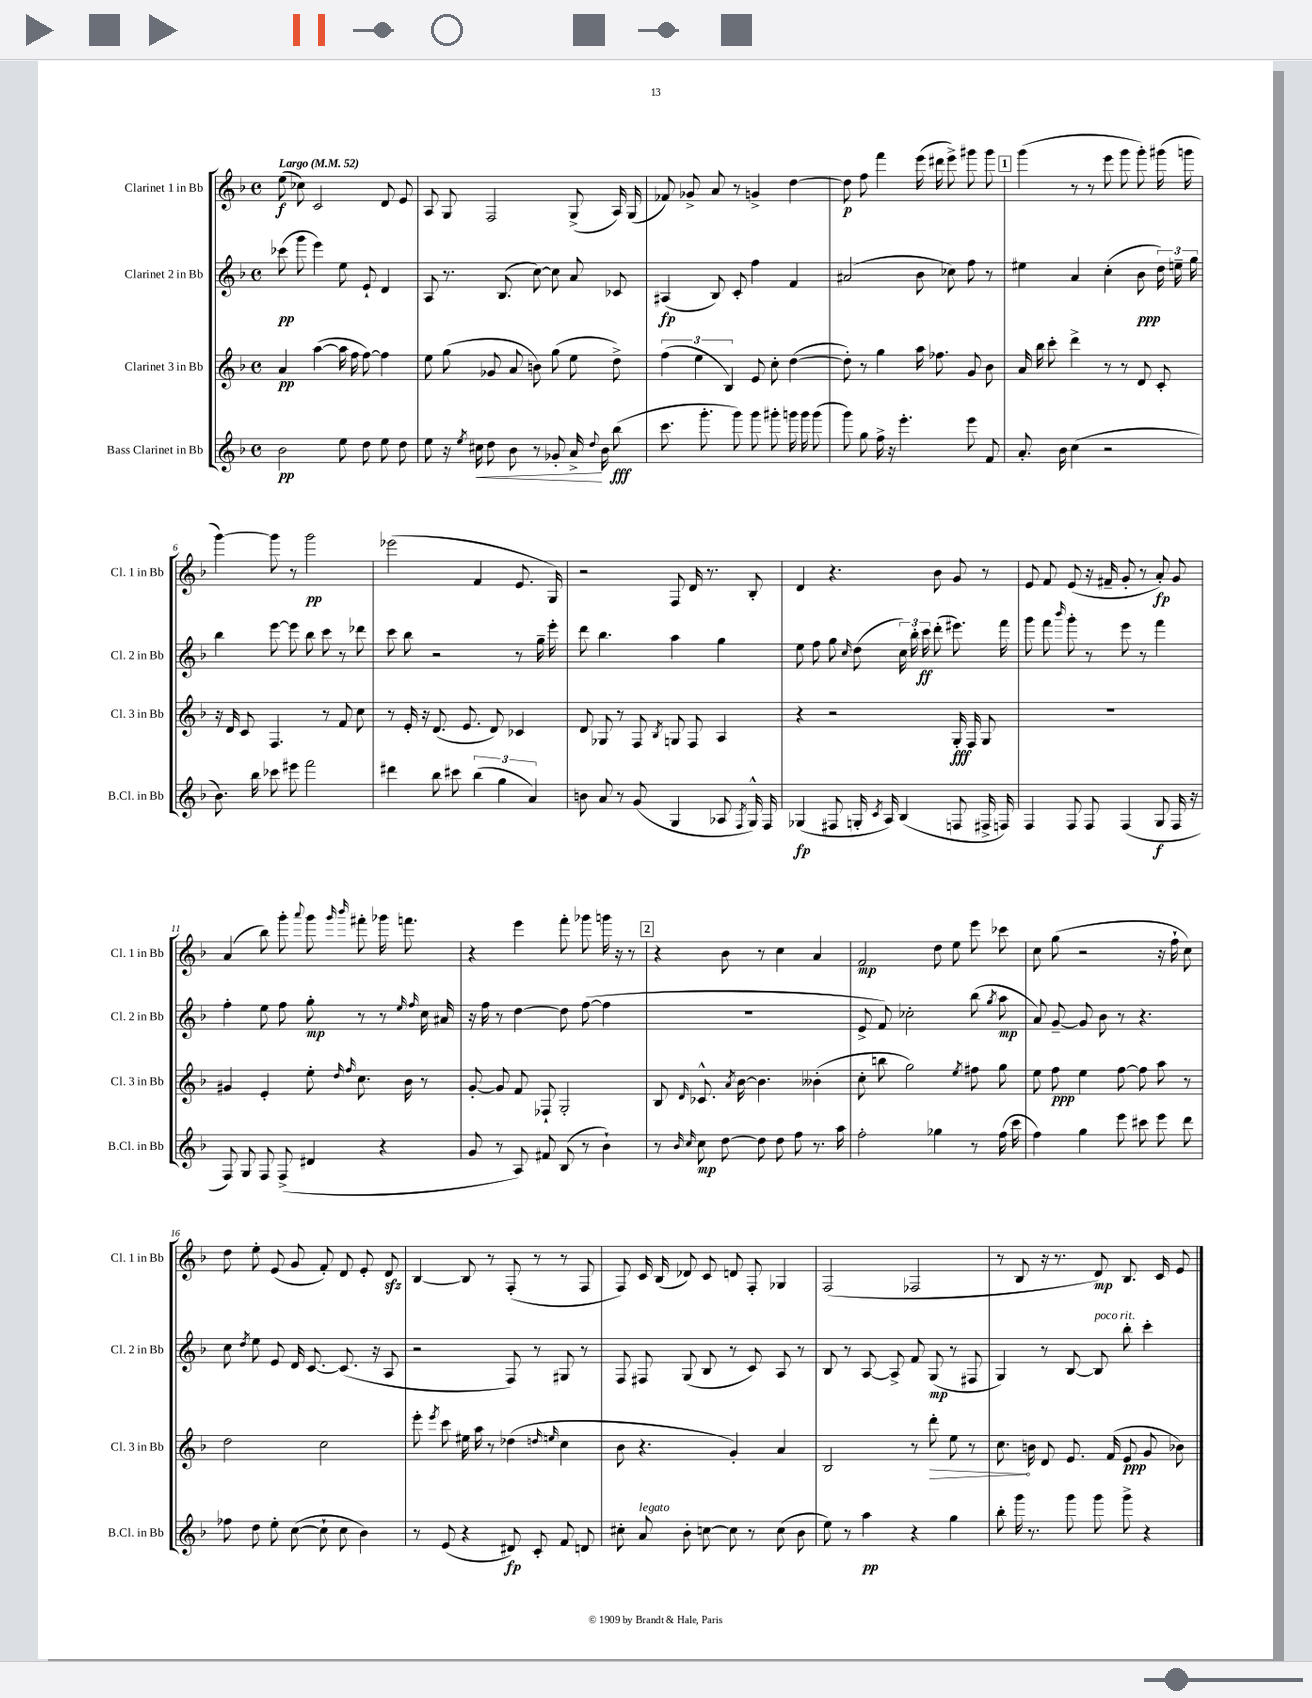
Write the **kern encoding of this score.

**kern	**dynam	**kern	**dynam	**kern	**dynam	**kern	**dynam
*part4	*part4	*part3	*part3	*part2	*part2	*part1	*part1
*staff4	*staff4	*staff3	*staff3	*staff2	*staff2	*staff1	*staff1
*I"Bass Clarinet in Bb	*	*I"Clarinet 3 in Bb	*	*I"Clarinet 2 in Bb	*	*I"Clarinet 1 in Bb	*
*I'B.Cl. in Bb	*	*I'Cl. 3 in Bb	*	*I'Cl. 2 in Bb	*	*I'Cl. 1 in Bb	*
*clefG2	*	*clefG2	*	*clefG2	*	*clefG2	*
*k[b-]	*	*k[b-]	*	*k[b-]	*	*k[b-]	*
*M4/4	*	*M4/4	*	*M4/4	*	*M4/4	*
*met(c)	*	*met(c)	*	*met(c)	*	*met(c)	*
*MM52	*	*MM52	*	*MM52	*	*MM52	*
=1	=1	=1	=1	=1	=1	=1	=1
!	!	!	!	!	!	!LO:TX:a:B:t=Largo	!
2b-\	pp	4a/	pp	(8ccc-X\	pp	(8ee\	f
.	.	.	.	8ggg\	.	8cc-X\)	.
.	.	([4aa\	.	4eee\)	.	2c/	.
8ee\	.	16aa\]	.	8ee\	.	.	.
.	.	16ff\	.	.	.	.	.
8dd\	.	[8ff\)	.	8e`/	.	.	.
8ee\	.	4ff\]	.	4d/	.	8d/	.
8dd\	.	.	.	.	.	8e/	.
=2	=2	=2	=2	=2	=2	=2	=2
8ee\	.	8ee\	.	8A/	.	8A/	.
16r	.	(8gg\	.	8.r	.	8G/	.
8qee/	.	.	.	.	.	.	.
!	!LO:HP:b	!	!	!	!	!	!
16cc#X\	<	.	.	.	.	.	.
8dd\	.	8g-X/	.	.	.	2F/	.
.	.	.	.	(8.B-/	.	.	.
8b-\	.	8a/	.	.	.	.	.
8r	.	8bn\)	.	[8cc\)	.	.	.
8g-X'/	.	(8gg\	.	8cc\]	.	.	.
16a^/	.	8ee\	.	8a/	.	(8G^/	.
8qqdd/	.	.	.	.	.	.	.
16b-\	[	.	.	.	.	.	.
(8bb-\	fff	8dd^\)	.	8c-X/	.	16A/)	.
.	.	.	.	.	.	(16G/	.
=3	=3	=3	=3	=3	=3	=3	=3
8.ccc\	.	(6ff\	.	(4A#X/	fp	8f-X/)	.
.	.	.	.	.	.	8g-X^/	.
.	.	6ee\	.	.	.	.	.
8.ggg'\	.	.	.	.	.	.	.
.	.	.	.	8B-/)	.	8a/	.
.	.	6B-/)	.	.	.	.	.
8ggg\)	.	.	.	8c'/	.	8r	.
8ggg\	.	8e/	.	4ff\	.	4gn^/	.
8ggg#X'\	.	8cc'\	.	.	.	.	.
16gggn\	.	([4dd\	.	4f/	.	[4dd\	.
16ggg\	.	.	.	.	.	.	.
(8ggg\	.	.	.	.	.	.	.
=4	=4	=4	=4	=4	=4	=4	=4
8ggg\)	.	8dd'\])	.	(2a#X/	.	8dd\]	p
8gg\	.	8r	.	.	.	8ff\	.
16ff^\	.	4gg\	.	.	.	4fff\	.
16r	.	.	.	.	.	.	.
4.eee'\	.	.	.	.	.	.	.
.	.	16aa\	.	8b-\	.	(16eee\	.
.	.	8.ff-X\	.	.	.	16ddd#X\	.
.	.	.	.	8cc-X\)	.	8eee^\)	.
8eee\	.	8g/	.	8ff\	.	8ggg#X\	.
8f/	.	8b-\	.	8r	.	8ggg#\	.
!!LO:REH:place=s1:t=1
=5	=5	=5	=5	=5	=5	=5	=5
8.a'/	.	16a/	.	4ee#X\	.	(4ggg\	.
.	.	16bb-\	.	.	.	.	.
.	.	8ccc'\	.	.	.	.	.
16b-\	.	.	.	.	.	.	.
(4cc\	.	4ddd^\	.	4a/	.	8r	.
.	.	.	.	.	.	8r	.
2r	.	8r	.	(4cc'\	.	8eee\	.
.	.	8r	.	.	.	8ggg\	.
.	.	8d/	.	8b-\	ppp	8ggg'\)	.
.	.	8c'/	.	24dd\)	.	(16ggg#X\	.
.	.	.	.	24een~\	.	.	.
.	.	.	.	.	.	16gggn\	.
.	.	.	.	24gg\	.	.	.
!!LO:LB:g=z
=6	=6	=6	=6	=6	=6	=6	=6
8.b-\)	.	16r	.	4bb-\	.	[4ggg\)	.
.	.	16d/	.	.	.	.	.
.	.	8c/	.	.	.	.	.
16bb-\	.	.	.	.	.	.	.
8ccc-X\	.	4.F/	.	[8eee\	.	8ggg\]	.
8eee#X\	.	.	.	8eee\]	.	8r	.
2fff\	.	.	.	8bb-\	.	2ggg\	pp
.	.	8r	.	8ccc\	.	.	.
.	.	8f/	.	8r	.	.	.
.	.	8cc\	.	8ddd-X\	.	.	.
=7	=7	=7	=7	=7	=7	=7	=7
4ddd#X\	.	8r	.	8ccc\	.	(2eee-X\	.
.	.	16e'/	.	8bb-\	.	.	.
.	.	16r	.	.	.	.	.
8bb-\	.	(8.d/	.	2r	.	.	.
8ccc#X\	.	.	.	.	.	.	.
.	.	8.e/	.	.	.	.	.
(6bb-\	.	.	.	.	.	4f/	.
.	.	8d/)	.	.	.	.	.
6gg\	.	.	.	.	.	.	.
.	.	4c-X/	.	8r	.	8.e/	.
6a/)	.	.	.	.	.	.	.
.	.	.	.	16gg~\	.	.	.
.	.	.	.	16eee'\	.	16G/)	.
=8	=8	=8	=8	=8	=8	=8	=8
8bn\	.	8d/	.	8ddd\	.	2r	.
8a/	.	8G-X/	.	4.bb-\	.	.	.
8r	.	8r	.	.	.	.	.
(8g/	.	8F/	.	.	.	.	.
.	.	8qB-/	.	.	.	.	.
4G/	.	8Gn/	.	4aa\	.	8F/	.
.	.	8F/	.	.	.	16d/	.
.	.	.	.	.	.	8.r	.
8A-X/	.	4A/	.	4gg\	.	.	.
8qF/	.	.	.	.	.	.	.
16G^^/)	.	.	.	.	.	8B-'/	.
16F/	.	.	.	.	.	.	.
=9	=9	=9	=9	=9	=9	=9	=9
(4G-X/	fp	4r	.	8ee\	.	4d/	.
.	.	.	.	8ff\	.	.	.
8F#X/	.	2r	.	8gg\	.	4.r	.
.	.	.	.	16qqcc/	.	.	.
16Gn'/	.	.	.	(8dd\	.	.	.
8qc/	.	.	.	.	.	.	.
16A/)	.	.	.	.	.	.	.
(4B-/	.	.	.	24cc\)	.	.	.
.	.	.	.	24bb-'\	.	.	.
.	.	.	.	24ccc\	ff	.	.
.	.	.	.	(8ddd'\	.	8b-\	.
8Fn/	.	16G'/	fff	8.eee#X\)	.	8g/	.
.	.	16F/	.	.	.	.	.
16F#X^/	.	8G/	.	.	.	8r	.
16Fn/)	.	.	.	16fff\	.	.	.
=10	=10	=10	=10	=10	=10	=10	=10
4F/	.	1r	.	8ggg\	.	8e/	.
.	.	.	.	8fff\	.	8f/	.
.	.	.	.	16qqbbb-/	.	.	.
8F/	.	.	.	8ggg'\	.	(8e/	.
8F/	.	.	.	8r	.	16r	.
.	.	.	.	.	.	16f#X~/	.
(4F/	.	.	.	8eee\	.	8g'/	.
.	.	.	.	8r	.	8r	.
8G/	f	.	.	4fff\	.	8a'/)	fp
16F/	.	.	.	.	.	8g/	.
16r	.	.	.	.	.	.	.
!!LO:LB:g=z
=11	=11	=11	=11	=11	=11	=11	=11
8F/)	.	4g#X/	.	4ff'\	.	(4a/	.
8G/	.	.	.	.	.	.	.
8F/	.	4e'/	.	8ee\	.	8bb-\)	.
(8F^/	.	.	.	8ff\	.	8ggg'\	.
.	.	.	.	.	.	8qqaaa/	.
4d#X/	.	8ee'\	.	8gg'\	mp	8ggg\	.
.	.	16qqdd/	.	.	.	16qqggg/	.
.	.	16qqff/	.	.	.	16qqbbb-/	.
.	.	8.cc\	.	8r	.	8fff#X'\	.
4r	.	.	.	8r	.	16ggg-X\	.
.	.	16b-\	.	.	.	8.fffn\	.
.	.	.	.	16qqee/	.	.	.
.	.	.	.	16qqff/	.	.	.
.	.	8r	.	16cc\	.	.	.
.	.	.	.	16a#X/	.	.	.
=12	=12	=12	=12	=12	=12	=12	=12
8g/	.	[8g'/	.	16r	.	4r	.
.	.	.	.	16ff\	.	.	.
8r	.	8g/]	.	8r	.	.	.
8A/)	.	8f/	.	[4dd\	.	4eee\	.
8f#X/	.	8F-X`/	.	.	.	.	.
(8B-/	.	2G'/	.	8dd\]	.	8fff'\	.
8r	.	.	.	([8ff\	.	8ggg-X\	.
4b-`\)	.	.	.	4ff\]	.	16gggn\	.
.	.	.	.	.	.	16r	.
.	.	.	.	.	.	8r	.
!!LO:REH:place=s1:t=2
=13	=13	=13	=13	=13	=13	=13	=13
8r	.	8B-/	.	1r	.	4r	.
16qqb-/	.	.	.	.	.	.	.
16qqcc/	.	16qqd/	.	.	.	.	.
8cc\	mp	8.c-X^^/	.	.	.	.	.
[8dd\	.	.	.	.	.	8b-\	.
.	.	8qa/	.	.	.	.	.
.	.	[16b-\	.	.	.	.	.
8dd\]	.	4.b-\]	.	.	.	8r	.
8dd\	.	.	.	.	.	4cc\	.
8ff\	.	.	.	.	.	.	.
8.r	.	(4b--X'\	.	.	.	4a/	.
16aa\	.	.	.	.	.	.	.
=14	=14	=14	=14	=14	=14	=14	=14
2ff'\	.	8cc'\	.	8e^/	.	2f/	mp
.	.	8bbn\	.	8f/)	.	.	.
.	.	2gg\)	.	2cc-X'\	.	.	.
4gg-X\	.	.	.	.	.	8dd\	.
.	.	.	.	.	.	8ee\	.
.	.	8qee/	.	.	.	.	.
8r	.	8ff#X\	.	(8bb-\	.	8eee\	.
.	.	.	.	8qgg/	.	.	.
(16ff\	.	8gg\	.	8aa\	mp	8ccc-X\	.
16ccc\	.	.	.	.	.	.	.
=15	=15	=15	=15	=15	=15	=15	=15
4ff\)	.	8ee\	.	8a/)	.	8cc\	.
.	.	8ff\	ppp	[8g~/	.	(8gg\	.
4gg\	.	4ee\	.	8g/]	.	2r	.
.	.	.	.	8b-\	.	.	.
8eee\	.	[8ff\	.	8r	.	.	.
8ccc#X\	.	8ff\]	.	4.r	.	.	.
8eee\	.	8aa\	.	.	.	16r	.
.	.	.	.	.	.	16ff`\	.
8ddd\	.	8r	.	.	.	8cc\)	.
!!LO:LB:g=z
=16	=16	=16	=16	=16	=16	=16	=16
8ff-X\	.	2dd\	.	8cc\	.	8dd\	.
.	.	.	.	8qdd/	.	.	.
8dd\	.	.	.	8ee\	.	8ee'\	.
8ee'\	.	.	.	8e/	.	(8e/	.
([8cc\	.	.	.	16d/	.	8g/	.
.	.	.	.	[8.c/	.	.	.
8cc`\]	.	2cc\	.	.	.	8f'/)	.
8cc\	.	.	.	(8.c/]	.	8d/	.
4b-\)	.	.	.	.	.	8e'/	.
.	.	.	.	16r	.	.	.
.	.	.	.	8A/	.	8dzz/	.
=17	=17	=17	=17	=17	=17	=17	=17
8r	.	8eee'\	.	2r	.	[4B-/	.
.	.	8qeee/	.	.	.	.	.
(8e/	.	8ccc\	.	.	.	.	.
4r	.	16ee#X\	.	.	.	8B-/]	.
.	.	16aa\	.	.	.	.	.
.	.	8r	.	.	.	8r	.
8d#X/)	fp	(4dd-X\	.	8F/)	.	(8F'/	.
8c'/	.	.	.	8r	.	8r	.
.	.	16qqddn/	.	.	.	.	.
.	.	16qqeen/	.	.	.	.	.
8f/	.	4cc\	.	8G#X/	.	8r	.
8dn/	.	.	.	8r	.	8F/	.
=18	=18	=18	=18	=18	=18	=18	=18
8cc#X'\	.	8b-\	.	8F/	.	8F/)	.
!LO:TX:a:i:t=legato	!	!	!	!	!	!	!
8a/	.	4.r	.	8F#X/	.	16c/	.
.	.	.	.	.	.	(16B-/	.
8b-'\	.	.	.	(8G/	.	8d-X/)	.
[8ccn\	.	.	.	8B-/	.	8c/	.
8cc\]	.	4g'/)	.	8r	.	8dn/	.
8r	.	.	.	8c/)	.	8F'/	.
(8cc\	.	4a/	.	8A/	.	4G-X/	.
8b-\	.	.	.	8r	.	.	.
=19	=19	=19	=19	=19	=19	=19	=19
8ee\)	.	2B-/	.	8B-/	.	(2F/	.
8r	.	.	.	8r	.	.	.
4aa\	pp	.	.	[8A/	.	.	.
.	.	.	.	8A^/]	.	.	.
4r	.	8r	.	8f/	.	2F-X/	.
!	!	!	!LO:HP:b	!	!	!	!
.	.	8ddd'\	>	(8G/	mp	.	.
4gg\	.	8ee\	.	8r	.	.	.
.	.	8r	.	8F#X/	.	.	.
=20	=20	=20	=20	=20	=20	=20	=20
8bb-'\	.	8.cc\	.	4G/)	.	8r	.
16ggg\	.	.	.	.	.	8B-/	.
8.r	.	16bn\	]	.	.	.	.
.	.	8d/	.	8r	.	16r	.
.	.	.	.	.	.	8.r	.
8ggg\	.	8.e/	.	[8B-/	.	.	.
!	!	!	!	!LO:TX:a:i:t=poco rit.	!	!	!
8ggg\	.	.	.	8B-/]	.	8d/)	mp
.	.	(16f/	.	.	.	.	.
8ggg^\	.	8e/	ppp	8bb-'\	.	8.B-/	.
4r	.	8g/	.	4ccc'\	.	.	.
.	.	.	.	.	.	16c/	.
.	.	8b-X\)	.	.	.	8e/	.
==	==	==	==	==	==	==	==
*-	*-	*-	*-	*-	*-	*-	*-
